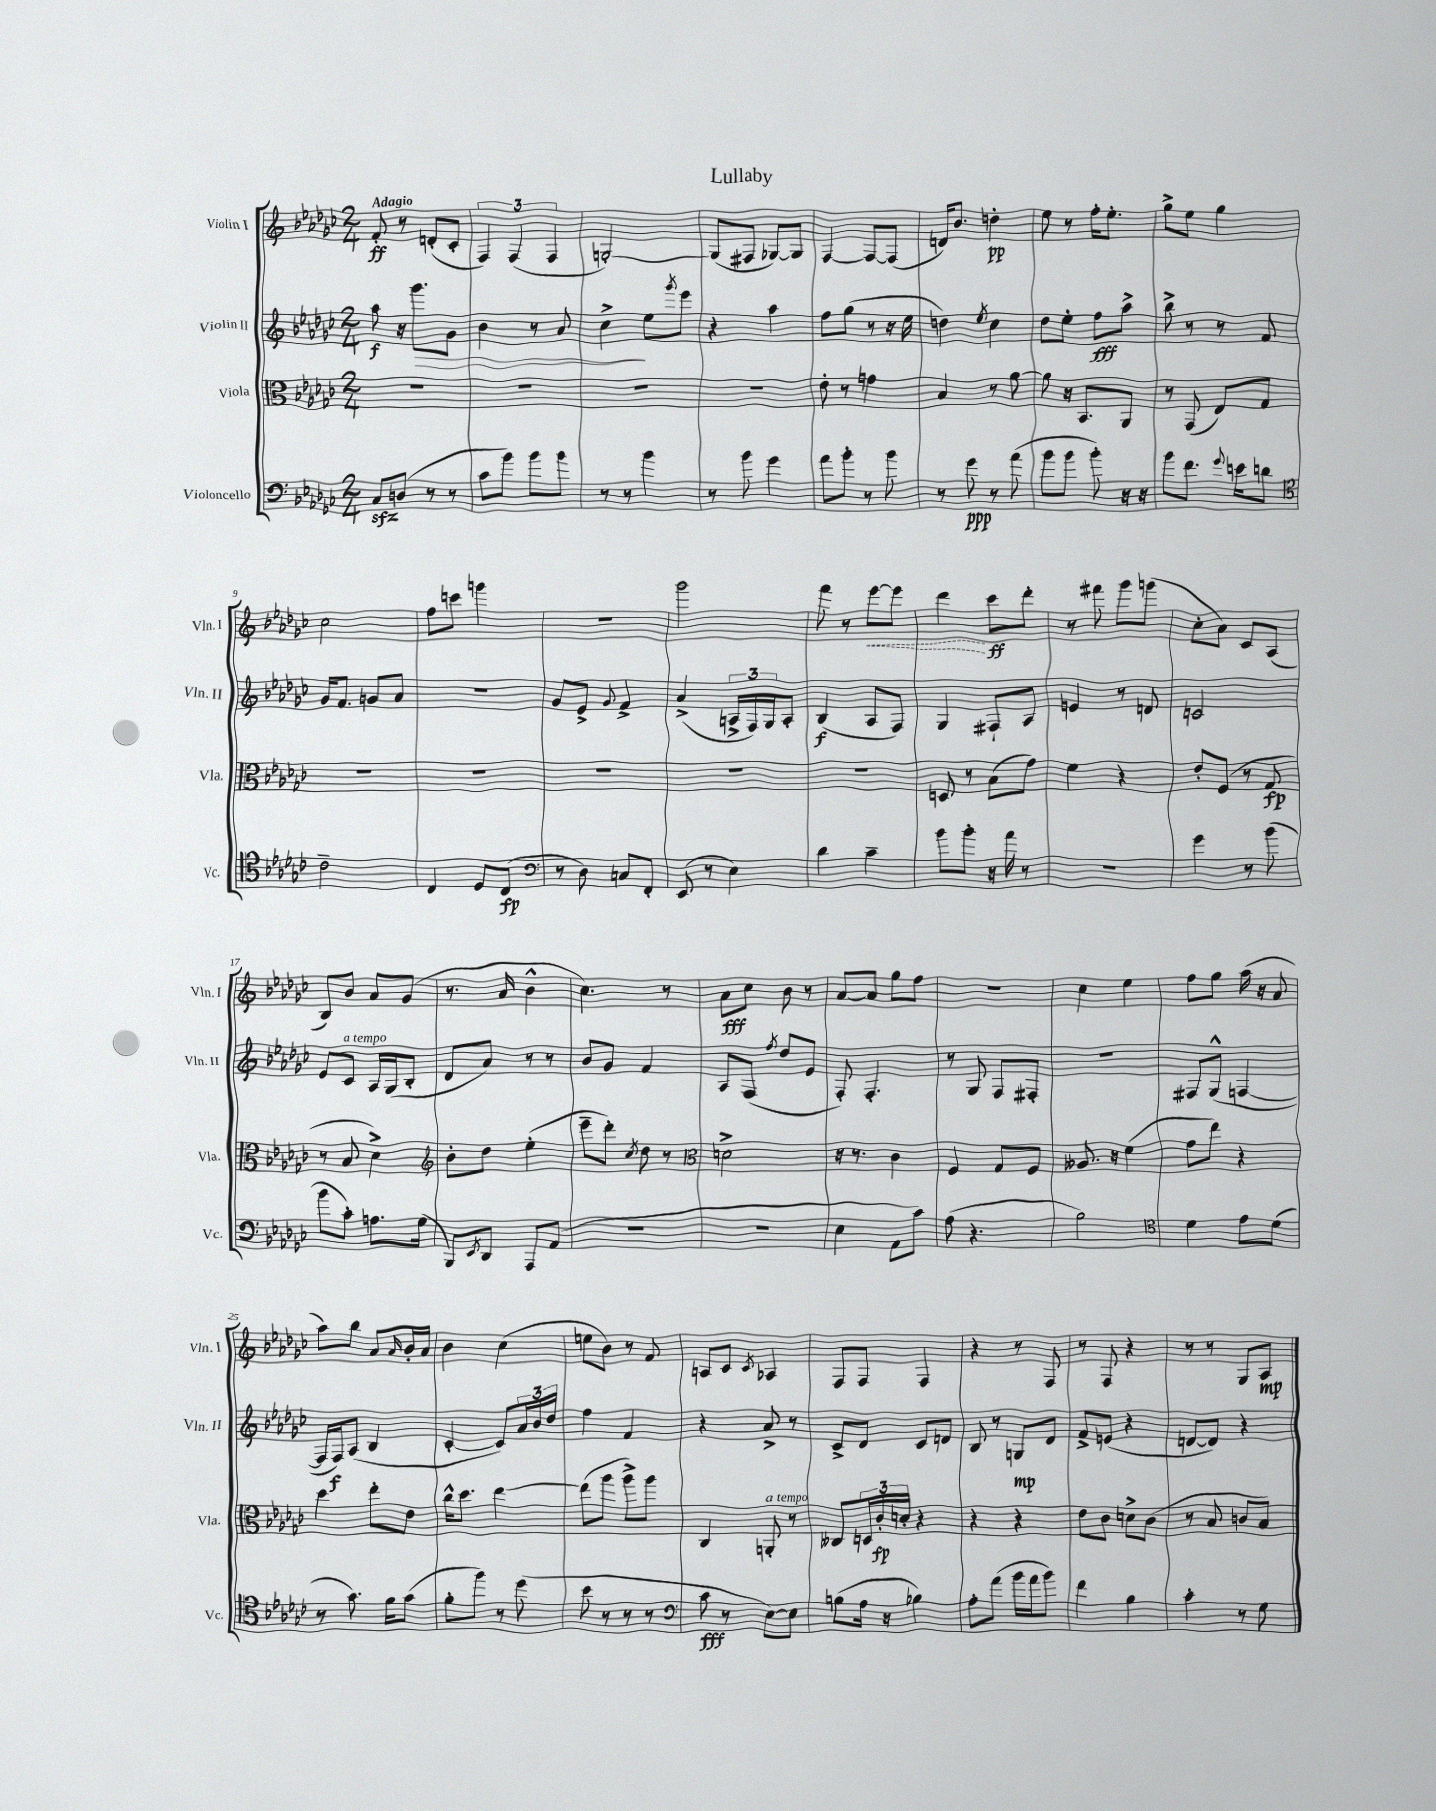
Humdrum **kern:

**kern	**kern	**kern	**kern
*staff4	*staff3	*staff2	*staff1
*clefF4	*clefC3	*clefG2	*clefG2
*k[b-e-a-d-g-c-]	*k[b-e-a-d-g-c-]	*k[b-e-a-d-g-c-]	*k[b-e-a-d-g-c-]
*M2/4	*M2/4	*M2/4	*M2/4
8C-	2r	8aa-	8f'
(8D	.	16r	8r
.	.	8.ggg-	.
8r	.	.	(8d'
8r	.	8g-	8c-'
=	=	=	=
8c-	2r	4b-	6F)
8b-)	.	.	.
.	.	.	(6F
8b-	.	8r	.
.	.	.	6F
8b-	.	8a-	.
=	=	=	=
8r	2r	4cc-^	[2G')
8r	.	.	.
4b-	.	8ee-	.
.	.	8qggg-	.
.	.	8eee-	.
=	=	=	=
8r	2r	4r	(8G]
8b-	.	.	8F#
4g-	.	4aa-	[8G-)
.	.	.	8G-]
=	=	=	=
8a-	8e-'	8ff	[4F
8b-'	8r	(8gg-	.
8r	4g	8r	8F_
8b-	.	16r	(8F]
.	.	16ee-	.
=	=	=	=
8r	4B-	4dd)	16d)
.	.	.	8.b-
8g-	.	.	.
.	.	8qee-	.
8r	8r	4cc-	4dd'
(8a-	[8a-	.	.
=	=	=	=
8b-	8a-]	8dd-	8ee-
8b-	16r	8ee-'	8r
.	8.BB-	.	.
8b-')	.	8ff	16ff'
.	.	.	8.ee-'
16r	8AA-	8aa-^	.
16r	.	.	.
=	=	=	=
8b-	8r	8bb-^	8gg-^
8.f	(8GG-	8r	8ee-
.	8E-)	8r	4gg-
8qqg-	.	.	.
16e	.	.	.
8d	8G-	8f	.
=	=	=	=
*clefC4	*	*	*
2c-~	2r	16g-	2cc-
.	.	8.f	.
.	.	8g	.
.	.	8a-	.
=	=	=	=
4C-	2r	2r	8ff
.	.	.	8ccc
8D-	.	.	4ggg
(8C-	.	.	.
=	=	=	=
*clefF4	*	*	*
8r	2r	8g-	2r
8D-)	.	8e-^	.
.	.	8qqg-	.
8C	.	4f^	.
8FF'	.	.	.
=	=	=	=
(8EE-	2r	(4a-^	2ggg-
8r	.	.	.
4E-)	.	24A^	.
.	.	24F)	.
.	.	24G-	.
.	.	8A'	.
=	=	=	=
4d-	2r	(4B-	8fff
.	.	.	8r
4c-~	.	8A-	[8eee-
.	.	8F)	8eee-]
=	=	=	=
8b-	8D	4G-	4ddd-
8b-'	8r	.	.
16r	(8B-	8F#`	8ccc-
16a-	.	.	.
8r	8g-)	8A-	8ddd-'
=	=	=	=
2r	4f	4e	8r
.	.	.	8fff#
.	4r	8r	8ggg-
.	.	8d	(8ggg
=	=	=	=
4g-	8e-'	2c	8cc-'
.	(8F	.	8a-)
8r	8r	.	8c-
(8b-	8G-	.	(8A-
=	=	=	=
8b-	8r	8e-	8B-)
8c-')	8B-	8c-	8b-
8.A	4d-^)	16A-	8a-
.	.	(16G-	.
.	.	8B-'	(8g-
(16G-	.	.	.
=	=	=	=
*	*clefG2	*	*
8BBB-)	8b-'	8d-	8.r
8qEE-	.	.	.
8DD-	8dd-	8a-)	.
.	.	.	16a-
8AAA-	(4ee-'	8r	4b-^^
(8AA-	.	8r	.
=	=	=	=
2r	8eee-~	8b-	4.cc-)
.	8ddd-')	8g-	.
.	8qcc-	.	.
.	8dd-	4f	.
.	8r	.	8r
=	=	=	=
*	*clefC3	*	*
2r	2d^	8A-	8a-
.	.	(8F	8cc-
.	.	8qff	.
.	.	8dd-	8b-
.	.	8e-	8r
=	=	=	=
4E-	16r	8F')	[8a-
.	8.r	.	.
.	.	4.F'	8a-]
8AA-	4c-	.	8gg-
8c-)	.	.	8ff
=	=	=	=
(8A-	4F	8r	2r
4.r	.	8G-	.
.	8G-	8F	.
.	8F	8F#'	.
=	=	=	=
2B-)	8.A--	2r	4cc-
.	16r	.	.
.	(4f	.	4ee-
=	=	=	=
*clefC4	*	*	*
4d-	8g-	8F#	8ff
.	8ee-)	(8G-^^	8gg-
8e-	4r	[4F	(16aa-
.	.	.	16r
(8d-	.	.	8a-
=	=	=	=
8r	4dd-	16F]	8aa-)
.	.	16F)	.
8.g-)	.	(8A-	8bb-
.	8ee-'	4B-	8a-
16f	.	.	.
.	.	.	16qqa-
(8g-	8e-	.	16b-'
.	.	.	16a-
=	=	=	=
8f'	16cc-^^	[4c-'	4b-
.	8.dd-	.	.
8ff)	.	.	.
8r	[4ee-	8c-])	(4cc-
(8dd-	.	24a-	.
.	.	24b-	.
.	.	24dd-	.
=	=	=	=
8b-	(8ee-]	4ff	8ee
8r	8aa-	.	8b-)
8r	8aa-^)	4f	8r
8r	8aa-	.	8f
=	=	=	=
*clefF4	*	*	*
8c-	4C-	4r	8A
8r	.	.	8c-
.	.	.	8qc-
[8E-)	8AA'	8a-^	4A-
8E-]	8r	8r	.
=	=	=	=
(8B	8C--	8c-^	8F
16A-	24D	8d-	8F
.	24c-'	.	.
16r	.	.	.
.	24d'	.	.
4B-)	4r	8c-	4F
.	.	8d	.
=	=	=	=
8A-'	4r	8B-	4r
(8a-	.	8r	.
16b-	4r	8G	8r
16a-	.	.	.
8b-)	.	8d-	8F
=	=	=	=
4f	8e-	8f^	8r
.	8c-	(8e	8F
4B-	8d^	4r	4r
.	(8c-	.	.
=	=	=	=
4c-'	8r	[8d	8r
.	8B-	8d])	8r
8r	8c	4r	8G-
8G-	8B-)	.	8A-
==	==	==	==
*-	*-	*-	*-
